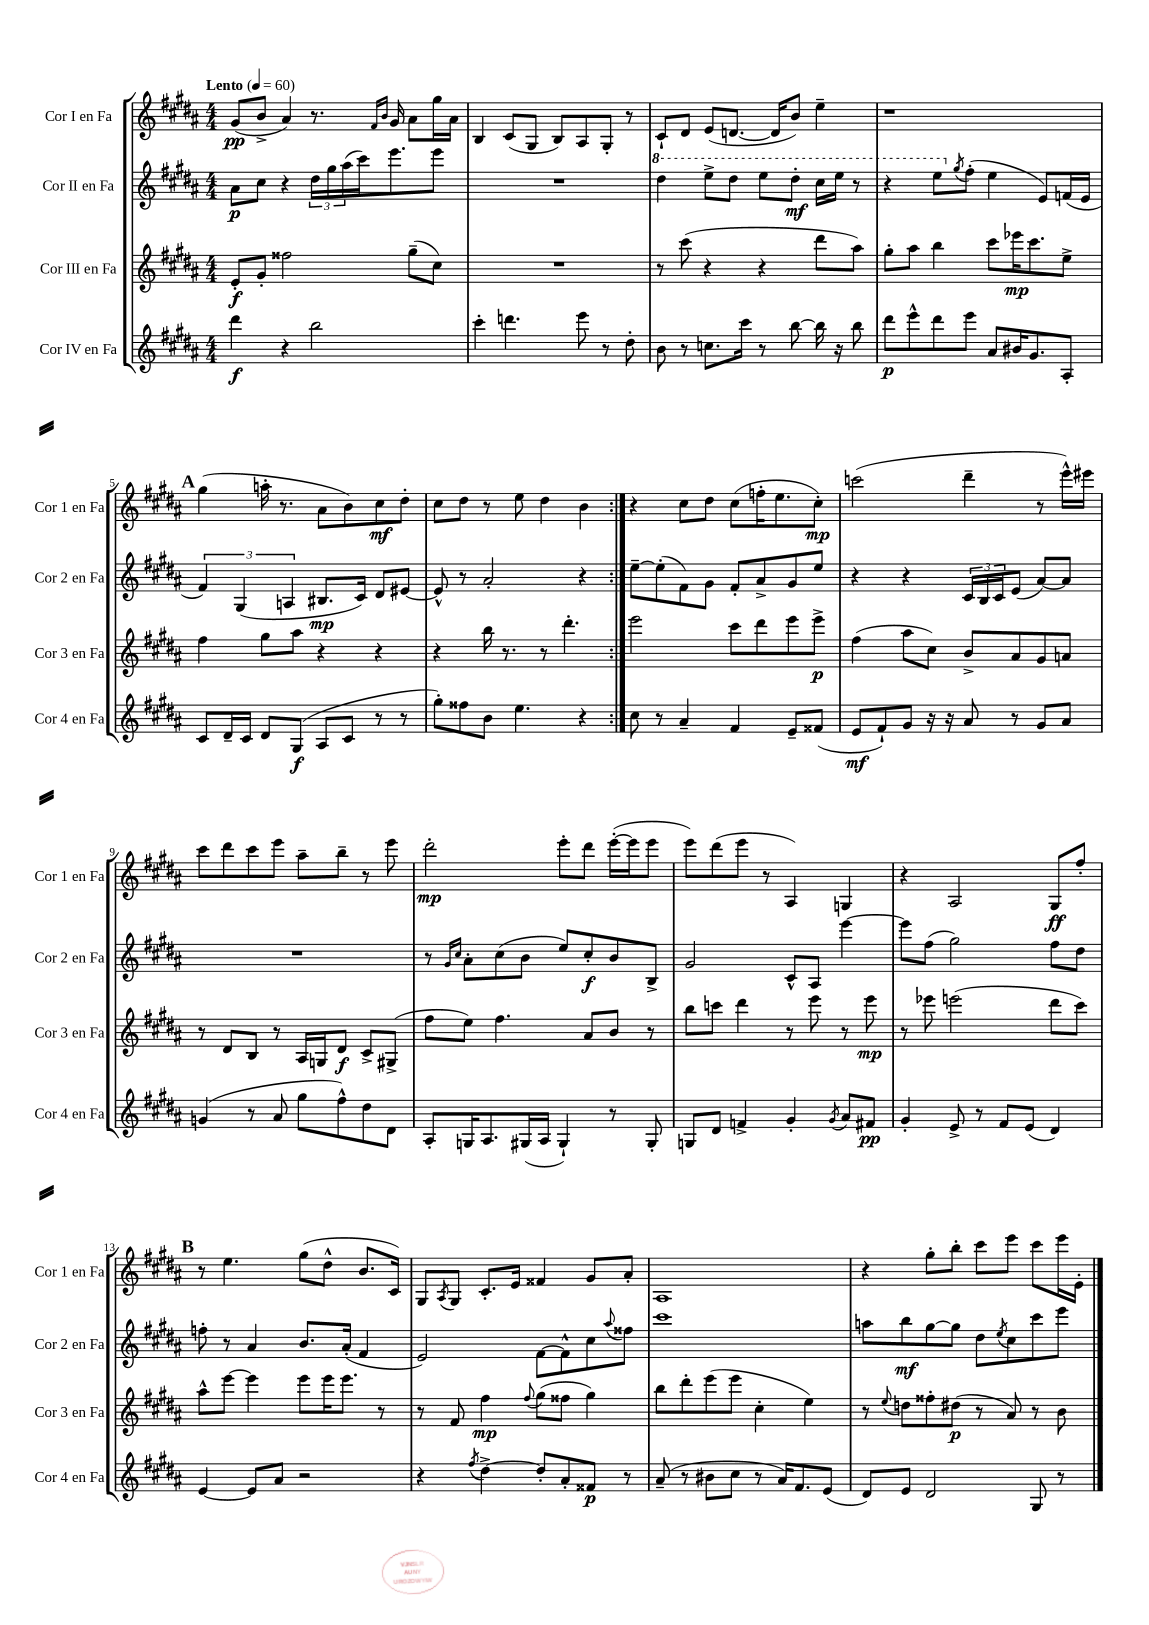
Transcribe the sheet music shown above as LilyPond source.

<<
\new StaffGroup <<
\new Staff = "s0" \with { instrumentName = "Cor I en Fa" shortInstrumentName = "Cor 1 en Fa" } {
    \clef treble \key b \major \numericTimeSignature \time 4/4 \tempo "Lento" 4 = 60
    \repeat volta 2 { gis'8\pp( b'8-> ais'4) r8. \grace { fis'16 b'16 } gis'16 ais'8 gis''16 ais'16 |
    b4 cis'8( gis8 b8) ais8 gis8-. r8 |
    cis'8-! dis'8 e'8( d'8.~ d'16 b'8) e''4-- |
    r1 |
    \mark \markup { \bold "A" } gis''4( a''16-. r8. ais'8 b'8) cis''8\mf dis''8-. |
    cis''8 dis''8 r8 e''8 dis''4 b'4 | }
    r4 cis''8 dis''8 cis''8( f''16-. e''8. cis''8-.\mp) |
    c'''2( dis'''4-- r8 e'''16-^) eis'''16 |
    cis'''8 dis'''8 cis'''8 e'''8 ais''8-- b''8-- r8 e'''8 |
    dis'''2-.\mp e'''8-. dis'''8 e'''16~-.( e'''16 e'''8 |
    e'''8) dis'''8( e'''8 r8 ais4) g4 |
    r4 ais2 gis8\ff fis''8-. |
    \mark \markup { \bold "B" } r8 e''4. gis''8( dis''8-^ b'8. cis'16) |
    gis8 \acciaccatura { ais8 } gis8 cis'8.-. e'16 fisis'4 gis'8 ais'8-. |
    ais1 |
    r4 gis''8-. b''8-. cis'''8 e'''8 cis'''8 e'''16 e'16-. \bar "|." |
}
\new Staff = "s1" \with { instrumentName = "Cor II en Fa" shortInstrumentName = "Cor 2 en Fa" } {
    \clef treble \key b \major \numericTimeSignature \time 4/4
    \repeat volta 2 { ais'8\p cis''8 r4 \tuplet 3/2 { dis''16 gis''16 ais''16( } cis'''16) e'''8. e'''8 |
    R1 |
    \ottava #1 dis'''4 e'''8-> dis'''8 e'''8 dis'''8-.\mf cis'''16 e'''16 r8 |
    r4 e'''8 \ottava #0 \acciaccatura { gis''8 } fis''8-.( e''4 e'8) f'16( e'16 |
    \mark \markup { \bold "A" } \tuplet 3/2 { fis'4) gis4( a4 } bis8.\mp cis'16) dis'8 eis'8~ |
    eis'8-^ r8 ais'2-. r4 | }
    e''8~-- e''8-.( fis'8) gis'8 fis'8-. ais'8-> gis'8 e''8 |
    r4 r4 \tuplet 3/2 { cis'16 b16 cis'16 } e'8( ais'8~) ais'8 |
    R1 |
    r8 \grace { gis'16 cis''16 } ais'8-. cis''8( b'8 e''8) cis''8-.\f b'8 b8-> |
    gis'2 cis'8-^ ais8 e'''4~ |
    e'''8 fis''8( gis''2) fis''8 dis''8 |
    \mark \markup { \bold "B" } f''8-. r8 ais'4 b'8. ais'16-.( fis'4 |
    e'2) fis'8~ fis'8-^ cis''8 \appoggiatura { ais''8 } fisis''8 |
    cis'''1 |
    a''8 b''8\mf gis''8~ gis''8 dis''8 \acciaccatura { e''8 } cis''8 cis'''8 e'''8 \bar "|." |
}
\new Staff = "s2" \with { instrumentName = "Cor III en Fa" shortInstrumentName = "Cor 3 en Fa" } {
    \clef treble \key b \major \numericTimeSignature \time 4/4
    \repeat volta 2 { e'8-.\f gis'8-. fisis''2 gis''8--( cis''8) |
    R1 |
    r8 cis'''8( r4 r4 dis'''8 ais''8) |
    gis''8-. ais''8 b''4 cis'''8 ees'''16\mp cis'''8. e''8-> |
    \mark \markup { \bold "A" } fis''4 gis''8 ais''8 r4 r4 |
    r4 b''16 r8. r8 dis'''4.-. | }
    e'''2 cis'''8 dis'''8 e'''8 e'''8->\p |
    fis''4( ais''8 cis''8) b'8-> ais'8 gis'8 a'8 |
    r8 dis'8 b8 r8 ais16 g16 dis'8\f cis'8-> gis8->( |
    fis''8 e''8) fis''4. ais'8 b'8 r8 |
    b''8 c'''8 dis'''4 r8 e'''8 r8 e'''8\mp |
    r8 ees'''8 e'''2( dis'''8 cis'''8) |
    \mark \markup { \bold "B" } ais''8-^ e'''8~ e'''4 e'''8 e'''16 e'''8. r8 |
    r8 fis'8 fis''4\mp \appoggiatura { fis''8 } gis''8( fisis''8 gis''4) |
    b''8 dis'''8-. e'''8( e'''8 cis''4-. e''4) |
    r8 \appoggiatura { e''8 } d''8 fisis''8-. dis''8\p( r8 ais'8) r8 b'8 \bar "|." |
}
\new Staff = "s3" \with { instrumentName = "Cor IV en Fa" shortInstrumentName = "Cor 4 en Fa" } {
    \clef treble \key b \major \numericTimeSignature \time 4/4
    \repeat volta 2 { dis'''4\f r4 b''2 |
    cis'''4-. d'''4. e'''8 r8 dis''8-. |
    b'8 r8 c''8. cis'''16 r8 b''8~ b''16 r16 b''8 |
    dis'''8\p e'''8-^ dis'''8 e'''8 ais'8 bis'16 gis'8. ais8-. |
    \mark \markup { \bold "A" } cis'8 dis'16-- cis'16 dis'8 gis8\f( ais8 cis'8 r8 r8 |
    gis''8-.) fisis''8 b'8 e''4. r4 | }
    cis''8 r8 ais'4-- fis'4 e'8-- fisis'8( |
    e'8\mf fis'8-!) gis'8 r16 r16 ais'8 r8 gis'8 ais'8 |
    g'4( r8 ais'8 gis''8 fis''8-^) dis''8 dis'8 |
    ais8-. g16 ais8. gis16( ais16 gis4-!) r8 gis8-. |
    g8 dis'8 f'4-> gis'4-. \acciaccatura { gis'8 } ais'8 fis'8\pp |
    gis'4-. e'8-> r8 fis'8 e'8( dis'4) |
    \mark \markup { \bold "B" } e'4~ e'8 ais'8 r2 |
    r4 \acciaccatura { fis''8 } dis''4~-> dis''8-. ais'8-. fisis'8\p r8 |
    ais'8--( r8 bis'8 cis''8 r8 ais'16) fis'8. e'8( |
    dis'8) e'8 dis'2 gis8 r8 \bar "|." |
}
>>
>>
